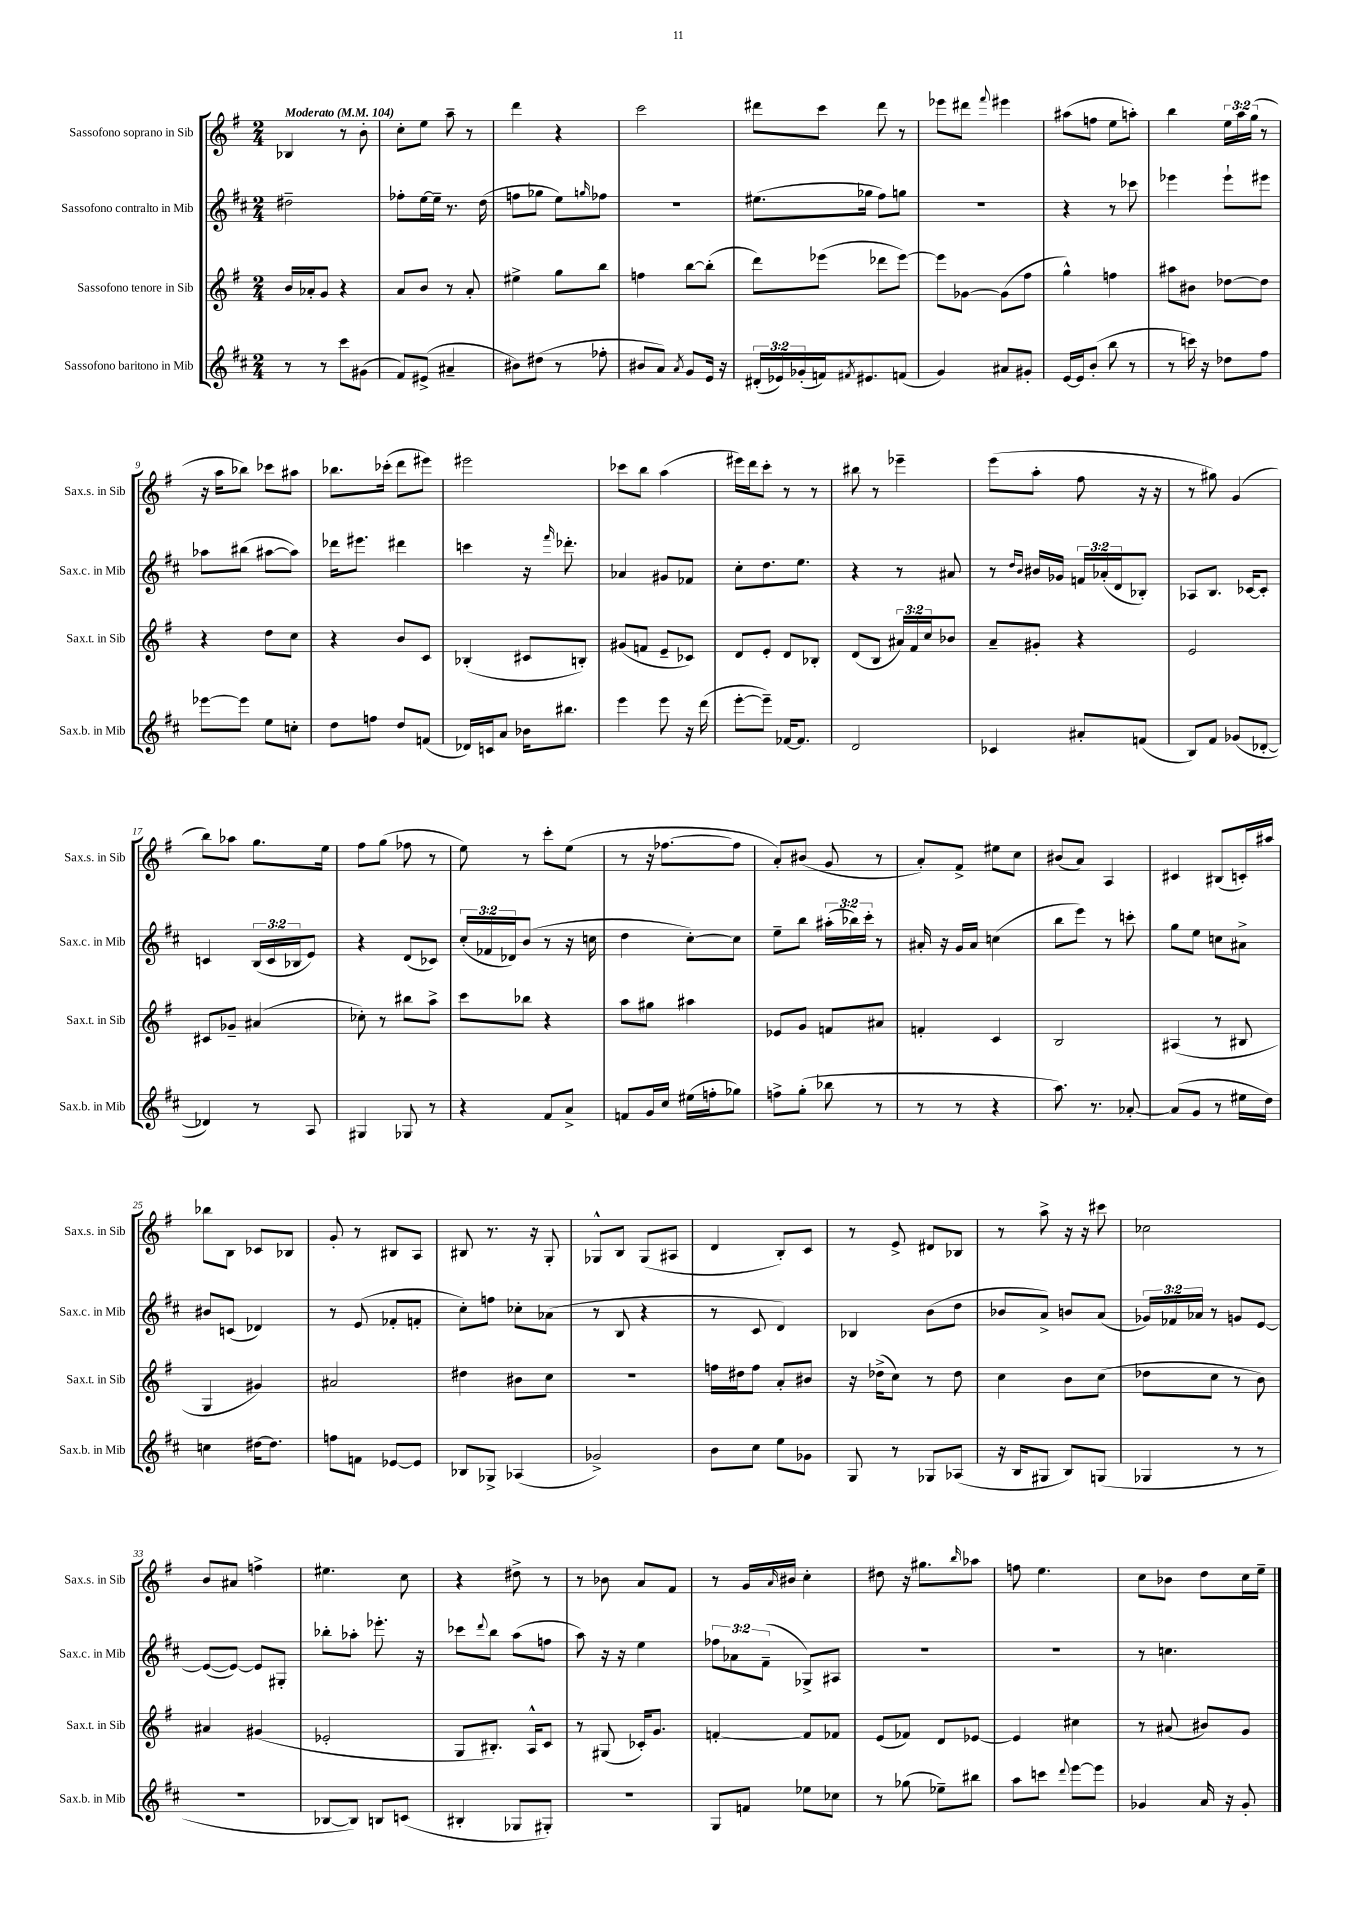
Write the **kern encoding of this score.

**kern	**kern	**kern	**kern
*staff4	*staff3	*staff2	*staff1
*clefG2	*clefG2	*clefG2	*clefG2
*k[f#c#]	*k[f#]	*k[f#c#]	*k[f#]
*M2/4	*M2/4	*M2/4	*M2/4
*MM104	*MM104	*MM104	*MM104
8r	16b	2dd#~	4B-
.	16a-'	.	.
8r	8g	.	.
8ccc#	4r	.	8r
(8g#	.	.	8b'
=	=	=	=
8f#)	8a	8ff-'	8cc'
(8e#^	8b	[16ee	8ee
.	.	16ee~]	.
4a#~	8r	8.r	8aa~
.	8a'	.	8r
.	.	(16dd	.
=	=	=	=
8b#)	4ee#^	8ff	4ddd
(8dd#	.	8gg-	.
8r	8gg	8ee)	4r
.	.	16qqgg	.
8ff-'	8bb	8ff-	.
=	=	=	=
8b#	4ff	2r	2ccc
8a)	.	.	.
8qa	.	.	.
8g	[8bb	.	.
16e	(8bb']	.	.
16r	.	.	.
=	=	=	=
(24d#'	8ddd)	(8.ee#	8ddd#
24e-)	.	.	.
(24g-'	.	.	.
16f)	(8eee-	.	8ccc
8qf#	.	.	.
8.e#	.	16gg-	.
.	8ddd-	8ff#)	8ddd#
(8f	[8eee-)	8gg	8r
=	=	=	=
4g)	8eee-]	2r	8eee-
.	[8g-	.	8ddd#
.	.	.	8qqfff#
8a#	(8g-]	.	4eee#
8g#'	8ff#	.	.
=	=	=	=
[16e	4gg^^)	4r	(8aa#
16e]	.	.	.
(8b'	.	.	8ff
8bb	4ff	8r	8ee
8r	.	8ccc-	8aa')
=	=	=	=
8r	8aa#	4eee-	4bb
16ccc)	8b#	.	.
16r	.	.	.
8dd-	[8dd-	8eee-`	24ee
.	.	.	24aa
.	.	.	(24gg
8ff#	8dd-]	8eee#	8r
=	=	=	=
[8eee-	4r	8aa-	16r
.	.	.	16aa
8eee-]	.	(8bb#	8bb-)
8ee	8dd	[8aa#	8ccc-
8cc'	8cc	8aa#])	8aa#
=	=	=	=
8dd	4r	16ddd-	8.bb-
.	.	8.eee#	.
8ff	.	.	.
.	.	.	(16ccc-'
8dd	8b	4ddd#	8ddd
(8f	8c	.	8eee#)
=	=	=	=
16d-)	(4B-'	4ccc	2eee#
16c	.	.	.
8a	.	.	.
16b-	8c#	16r	.
.	.	16qqfff#	.
8.bb#	.	8.ddd-'	.
.	8B')	.	.
=	=	=	=
4eee	(8g#	4a-	8ccc-
.	8f	.	8bb
8eee	8e~	8g#	(4aa
16r	8c-)	8f-	.
(16ddd	.	.	.
=	=	=	=
[8eee'	8d	8cc#'	16eee#)
.	.	.	16ddd
8eee~])	8e'	8.dd	8ccc'
[16f-	8d	.	8r
8.f-]	.	8.ee	.
.	8B-'	.	8r
=	=	=	=
2d	(8d	4r	8bb#
.	8B	.	8r
.	24a#)	8r	4eee-~
.	24f#	.	.
.	24cc	.	.
.	8b-	8a#	.
=	=	=	=
4c-	8a~	8r	(8eee
.	.	16qqdd	.
.	.	16qqb	.
.	8g#'	16b#	8aa'
.	.	16g-	.
8a#'	4r	24f	8ff#
.	.	(24a-'	.
.	.	24d	.
(8f	.	8B-')	16r
.	.	.	16r
=	=	=	=
8B)	2e	8A-	8r
8f#	.	8.B	8gg#)
(8g-	.	.	(4g
.	.	[16c-	.
[8d-'	.	8c-']	.
=	=	=	=
4d-])	8c#	4c	8bb)
.	8g-~	.	8aa-
8r	(4a#	(24B	8.gg
.	.	24c	.
.	.	24B-	.
8A	.	8e)	.
.	.	.	16ee
=	=	=	=
4G#	8cc-')	4r	8ff#
.	8r	.	(8gg
8G-	8bb#	(8d	8ff-
8r	8aa^	8c-)	8r
=	=	=	=
4r	8ccc	(24cc#'	8ee)
.	.	24f-	.
.	.	24d-)	.
.	8bb-	(8b	8r
8f#	4r	8r	8ccc'
8a^	.	16r	(8ee
.	.	16cc	.
=	=	=	=
8f	8aa	4dd	8r
16g	8gg#	.	16r
16cc#	.	.	[8.ff-
(16ee#	4aa#	[8cc#')	.
16ff'	.	.	.
8gg-)	.	8cc#]	8ff-]
=	=	=	=
8ff^	8e-	8ee~	8a')
(8gg'	8g	8bb	(8b#
8bb-	8f	(24aa#'	8g
.	.	24bb-)	.
.	.	24ccc#'	.
8r	8a#	8r	8r
=	=	=	=
8r	4f'	16a#'	8a')
.	.	16r	.
8r	.	16g	8f#^
.	.	16a#	.
4r	4c	(4cc	8ee#
.	.	.	8cc
=	=	=	=
8.aa)	2B	8bb	(8b#
.	.	8eee)	8a)
8.r	.	.	.
.	.	8r	4A
[8a-'	.	8ccc'	.
=	=	=	=
(8a-]	(4A#	8gg	4c#
8g	.	8ee	.
8r	8r	8cc	(8B#
16ee#	8B#	8a#^	16c')
16dd)	.	.	16aa#
=	=	=	=
4cc	4G	8b#	8bb-
.	.	(8c	8B
[16dd#	4g#)	4d-)	8c-
8.dd#]	.	.	.
.	.	.	8B-
=	=	=	=
8ff	2a#	8r	8g'
8f	.	(8e	8r
[8e-	.	8f-'	8B#
8e-]	.	8f'	8A
=	=	=	=
8B-	4dd#	8cc#')	8B#
8G-^	.	8ff	8.r
(4A-	8b#	8cc-'	.
.	.	.	16r
.	8cc	(8a-	8G'
=	=	=	=
2g-^)	2r	8r	8G-^^
.	.	8B	8B
.	.	4r	(8G-
.	.	.	8A#
=	=	=	=
8b	16ff	8r	4d
.	16dd#	.	.
8cc#	8ff	8c#	.
8ee	8a'	4d)	8B')
8g-	8b#	.	8c
=	=	=	=
8G	16r	4B-	8r
.	(16dd-^	.	.
8r	8cc)	.	8e^
8G-	8r	(8b	8d#
(8A-	8dd-	8dd	8B-
=	=	=	=
16r	4cc	8b-	8r
16B	.	.	.
8G#	.	8a^)	8aa^
8B)	8b	8b	16r
.	.	.	16r
(8G	(8cc	(8a	8ccc#
=	=	=	=
4G-	8dd-	24g-)	2cc-
.	.	24f-	.
.	.	24a-	.
.	8cc	8r	.
8r	8r	8g	.
8r	8b)	[8e	.
=	=	=	=
2r	4a#	(8e_	8b
.	.	8e_)	8a#
.	(4g#	8e]	4ff^
.	.	8G#'	.
=	=	=	=
[8B-	2e-'	8bb-'	4.ee#
8B-])	.	8aa-'	.
8B	.	8.eee-'	.
(8c	.	.	8cc
.	.	16r	.
=	=	=	=
4B#'	8G	8ccc-	4r
.	.	8qqddd	.
.	8.B#')	8bb	.
8G-	.	(8aa	8dd#^
.	16A^^	.	.
8G#')	8c	8ff	8r
=	=	=	=
2r	8r	8aa)	8r
.	(8G#	16r	8b-
.	.	16r	.
.	16c-')	4ee	8a
.	8.g	.	.
.	.	.	8f#
=	=	=	=
8G	[4f'	12ff-	8r
.	.	12a-	.
8f	.	.	16g
.	.	(12f#~	.
.	.	.	16qqa
.	.	.	16b#
8ee-	8f]	8G-^)	4cc'
8cc-	8f-	8A#	.
=	=	=	=
8r	(8e	2r	8dd#
(8gg-	8f-)	.	16r
.	.	.	8.gg#
8ee-~)	8d	.	.
.	.	.	16qqbb
8bb#	[8e-	.	8aa-
=	=	=	=
8aa	4e-]	2r	8ff
8ccc	.	.	4.ee
8qqddd	.	.	.
[8eee	4cc#	.	.
8eee]	.	.	.
=	=	=	=
4g-	8r	8r	8cc
.	(8a#	4.cc	8b-
16a	8b#)	.	8dd
16r	.	.	.
8g-'	8g	.	16cc
.	.	.	16ee~
==	==	==	==
*-	*-	*-	*-
